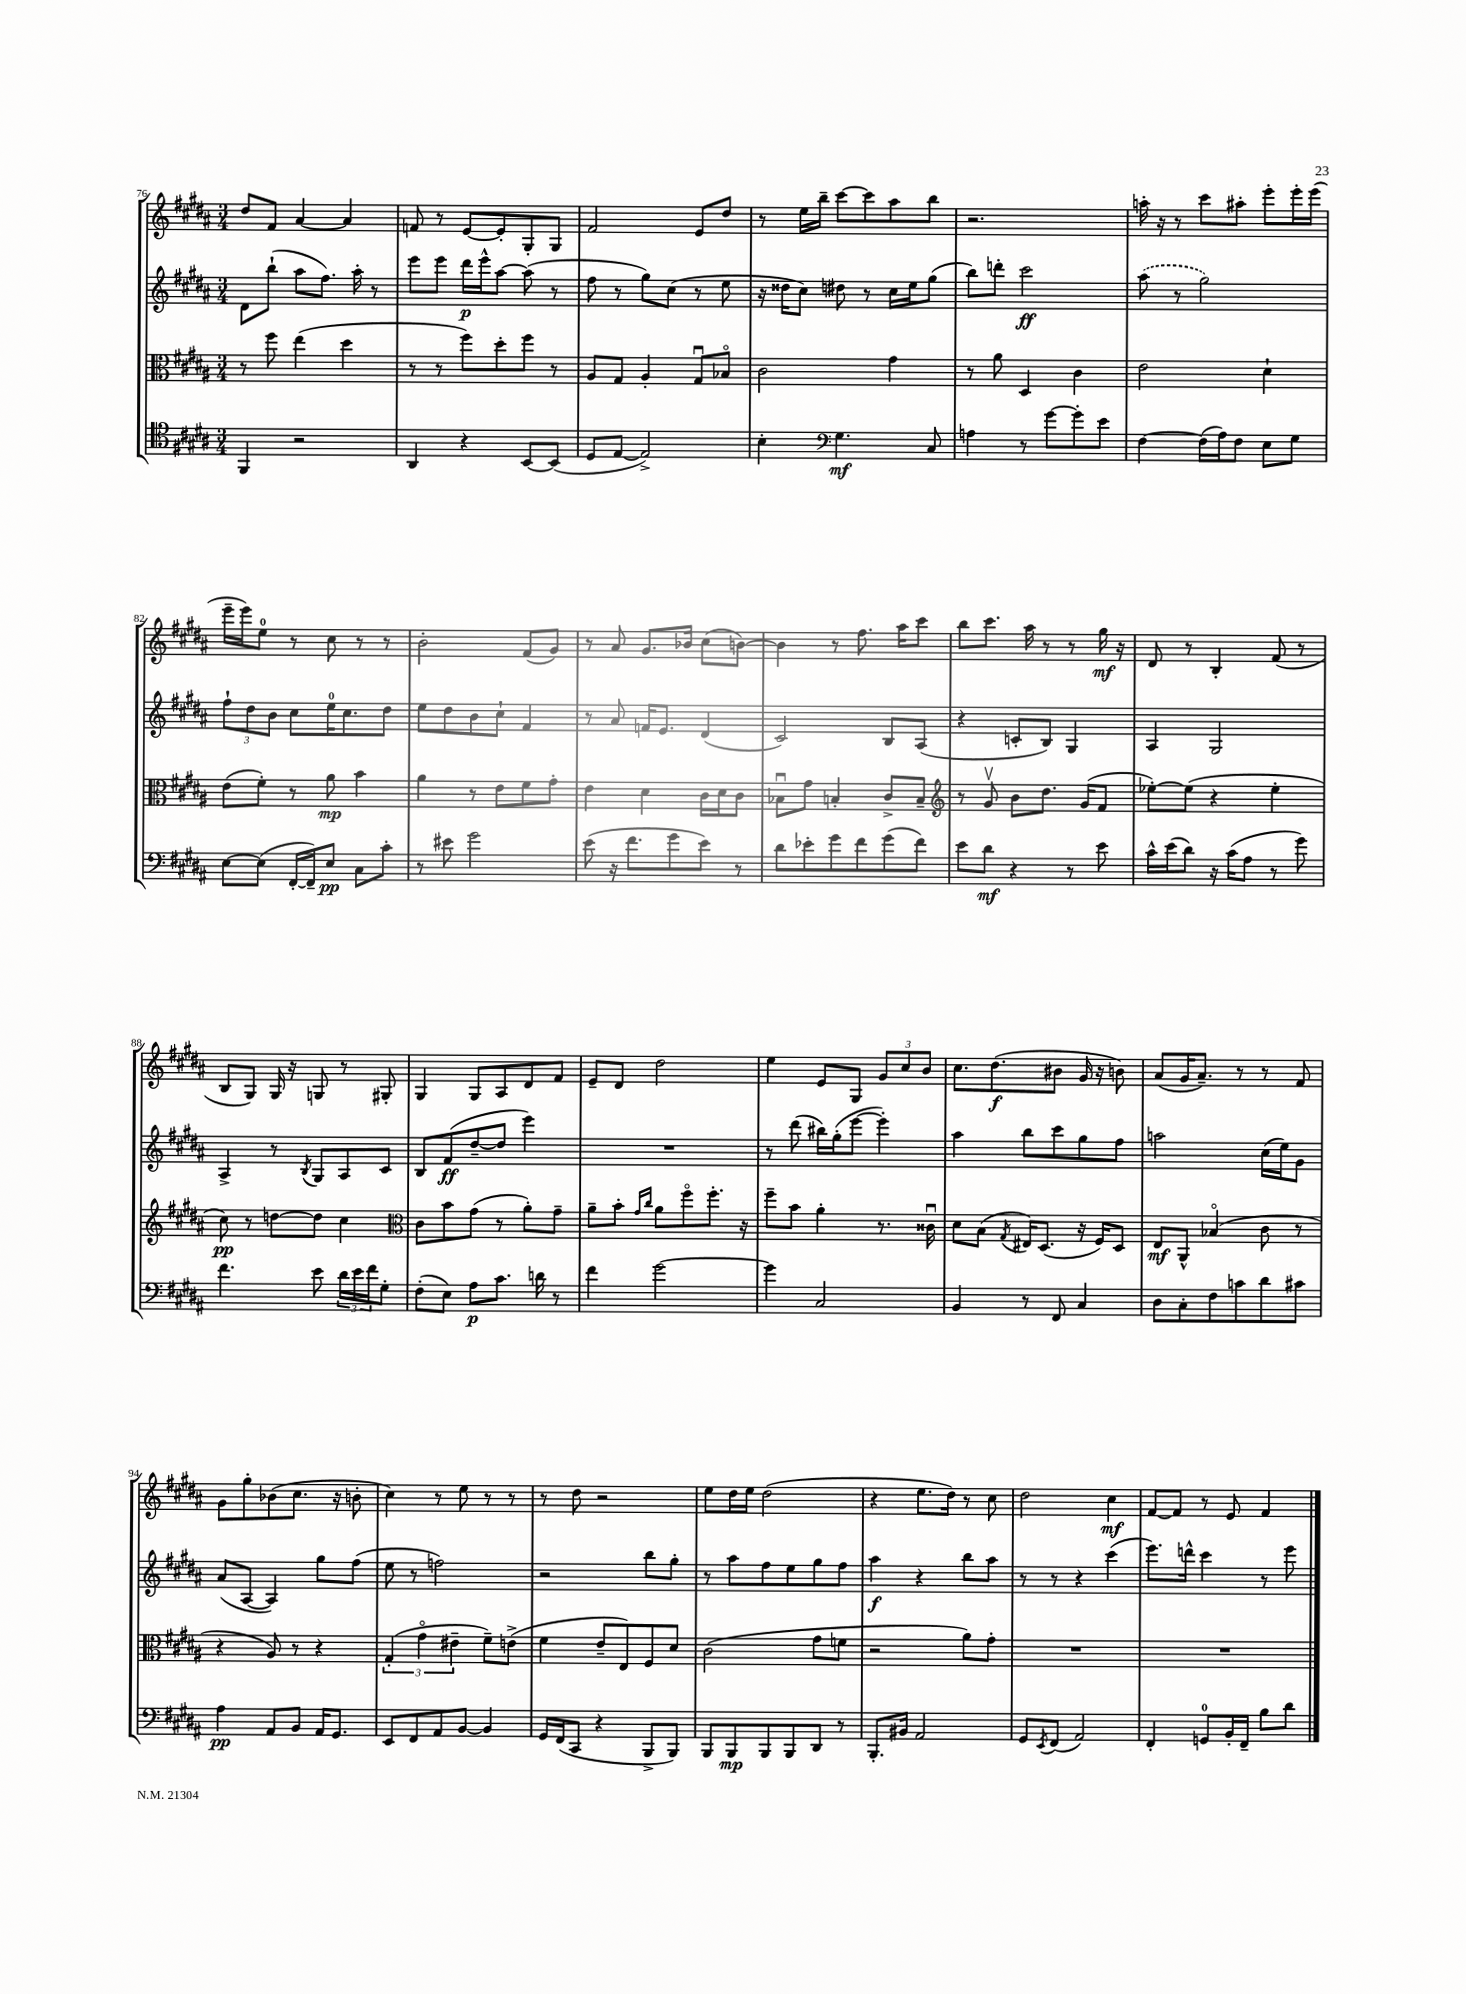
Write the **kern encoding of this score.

**kern	**kern	**kern	**kern
*staff4	*staff3	*staff2	*staff1
*clefC4	*clefC3	*clefG2	*clefG2
*k[f#c#g#d#a#]	*k[f#c#g#d#a#]	*k[f#c#g#d#a#]	*k[f#c#g#d#a#]
*M3/4	*M3/4	*M3/4	*M3/4
4FF#	8r	8d#	8dd#
.	8ff#	(8bb`	8f#
2r	(4ee	8aa#	[4a#
.	.	8.ff#)	.
.	4dd#	.	4a#]
.	.	16aa#'	.
.	.	8r	.
=	=	=	=
4AA#	8r	8eee	8f
.	8r	8eee	8r
4r	8ff#)	16ddd#	[8e
.	.	16eee^^	.
.	8dd#'	[8aa#	8e']
[8BB	8ff#	(8aa#]	8G#'
(8BB]	8r	8r	8G#
=	=	=	=
8D#	8A#	8ff#	2f#
[8E	8G#	8r	.
2E^])	4A#'	8gg#)	.
.	.	(8cc#	.
.	8G#u	8r	8e
.	8B-o	8ee	8dd#
=	=	=	=
4B'	2c#	16r	8r
.	.	16dd##	.
.	.	8cc#)	16ee
.	.	.	16bb~
*clefF4	*	*	*
4.G#	.	8dd#	[8ccc#
.	.	8r	8ccc#]
.	4g#	16cc#	8aa#
.	.	16ee	.
8C#	.	(8gg#	8bb
=	=	=	=
4A	8r	8bb)	2.r
.	8a#	8ddd'	.
8r	4D#	2ccc#	.
[8g#	.	.	.
8g#']	4c#	.	.
8e	.	.	.
=	=	=	=
[4F#	2e	(8aa#	16aa'
.	.	.	16r
.	.	8r	8r
(16F#]	.	2gg#)	8ccc#
16A#)	.	.	.
8F#	.	.	8aa#'
8E	4d#`	.	8eee'
8G#	.	.	16eee'
.	.	.	(16eee
=	=	=	=
[8E	(8e	12ff#`	16eee~
.	.	.	16eee)
.	.	12dd#	.
(8E]	8f#')	.	8ee
.	.	12b	.
[16FF#'	8r	8cc#	8r
16FF#~])	.	.	.
8E	8a#	16ee	8cc#
.	.	8.cc#	.
8C#	4b	.	8r
8c#'	.	8dd#	8r
=	=	=	=
8r	4a#	8ee	2b'
8e#	.	8dd#	.
2g#	8r	8b	.
.	8e	8cc#`	.
.	8f#	4f#	(8f#
.	8g#'	.	8g#)
=	=	=	=
(8e	4e	8r	8r
16r	.	8a#	8a#
8.f#	.	.	.
.	4d#	16f	8.g#
.	.	8.e	.
8g#	.	.	.
.	.	.	16b-
8e)	16c#	(4d#	(8cc#
.	16d#	.	.
8r	8c#	.	[8b)
=	=	=	=
8d#	8B-u	2c#)	4b]
8e-'	8g#	.	.
8g#	4B'	.	8r
8f#	.	.	8.ff#
(8g#	8c#^	8B	.
.	.	.	16aa#
8f#)	8B~	(8A#	8ccc#
=	=	=	=
*	*clefG2	*	*
8e	8r	4r	8bb
8d#	8g#v	.	8.ccc#
4r	8b	8c'	.
.	.	.	16aa#
.	8.dd#	8B)	8r
8r	.	4G#	8r
.	(16g#	.	.
8e	8f#	.	16gg#
.	.	.	16r
=	=	=	=
16c#^^	[8ee-')	4A#	8d#
(16e	.	.	.
8d#)	(8ee-]	.	8r
16r	4r	2G#	4B'
(16c#	.	.	.
8A#	.	.	.
8r	4ee-'	.	(8f#
8g#)	.	.	8r
=	=	=	=
4.f#	8cc#)	4A#^	8B
.	8r	.	8G#)
.	[8dd	8r	16G#
.	.	.	16r
.	.	8qB	.
8e	8dd]	8G#	8G
24d#	4cc#	8A#	8r
24e	.	.	.
24f#	.	.	.
8G#'	.	8c#	8G#'
=	=	=	=
*	*clefC3	*	*
(8F#'	8c#	8B	4G#
8E)	8b	(8f#	.
8A#	(8g#	[8dd#~	8G#
8.c#	8r	8dd#]	8A#
.	8a#')	4eee)	8d#
16d	.	.	.
8r	8g#~	.	8f#
=	=	=	=
4f#	8a#~	2.r	8e~
.	8b'	.	8d#
.	16qqg#	.	.
.	16qqcc#	.	.
[2g#	8a#	.	2dd#
.	8ff#o	.	.
.	8.ff#'	.	.
.	16r	.	.
=	=	=	=
4g#]	8ff#~	8r	4ee
.	8b	(8ddd#	.
2C#	4a#'	16bb#)	8e
.	.	(16gg#'	.
.	.	[8eee	8G#
.	8.r	4eee'])	12g#
.	.	.	12cc#
.	.	.	12b
.	16c##u	.	.
=	=	=	=
4BB	8d#	4aa#	8.cc#
.	(8B	.	.
.	.	.	(8.dd#
.	8qG#	.	.
8r	16E#)	8bb	.
.	(8.D#	.	.
8FF#	.	8ccc#	8b#
4C#	16r	8gg#	16g#
.	16F#)	.	16r
.	8D#	8ff#	8b)
=	=	=	=
8D#	8E	2aa	(8a#
8C#'	8AA#^^	.	16g#
.	.	.	8.a#~)
8F#	(4B-o	.	.
8c	.	.	8r
8d#	8c#	(16cc#	8r
.	.	16ee)	.
8c#	8r	8g#	8f#
=	=	=	=
4A#	4r	(8a#	8g#
.	.	[8A#	8gg#'
8AA#	8A#)	4A#])	(8b-
8BB	8r	.	8.cc#
16AA#	4r	8gg#	.
8.GG#	.	.	16r
.	.	(8ff#	8b'
=	=	=	=
8EE	(6G#'	8ee	4cc#)
8FF#	.	8r	.
.	6g#o	.	.
8AA#	.	2ff)	8r
.	6e#~	.	.
[8BB	.	.	8ee
4BB]	8f#~)	.	8r
.	(8e^	.	8r
=	=	=	=
16GG#	4f#	2r	8r
(16FF#	.	.	.
8CC#	.	.	8dd#
4r	8e~	.	2r
.	8E)	.	.
8BBB^	8F#	8bb	.
8BBB)	8d#	8gg#'	.
=	=	=	=
8BBB	(2c#	8r	8ee
8BBB	.	8aa#	16dd#
.	.	.	16ee
8BBB	.	8ff#	(2dd#
8BBB	.	8ee	.
8DD#	8g#	8gg#	.
8r	8f	8ff#	.
=	=	=	=
8.BBB'	2r	4aa#	4r
16BB#	.	.	.
2AA#	.	4r	8.ee
.	.	.	16dd#)
.	8a#)	8bb	8r
.	8g#'	8aa#	8cc#
=	=	=	=
8GG#	2.r	8r	2dd#
8qEE	.	.	.
(8FF#	.	8r	.
2AA#)	.	4r	.
.	.	(4ccc#	4cc#
=	=	=	=
4FF#'	2.r	8.eee)	[8f#
.	.	.	8f#]
.	.	16ddd^^	.
8GG	.	4ccc#	8r
16BB'	.	.	8e
16FF#~	.	.	.
8B	.	8r	4f#
8d#	.	8eee	.
==	==	==	==
*-	*-	*-	*-
